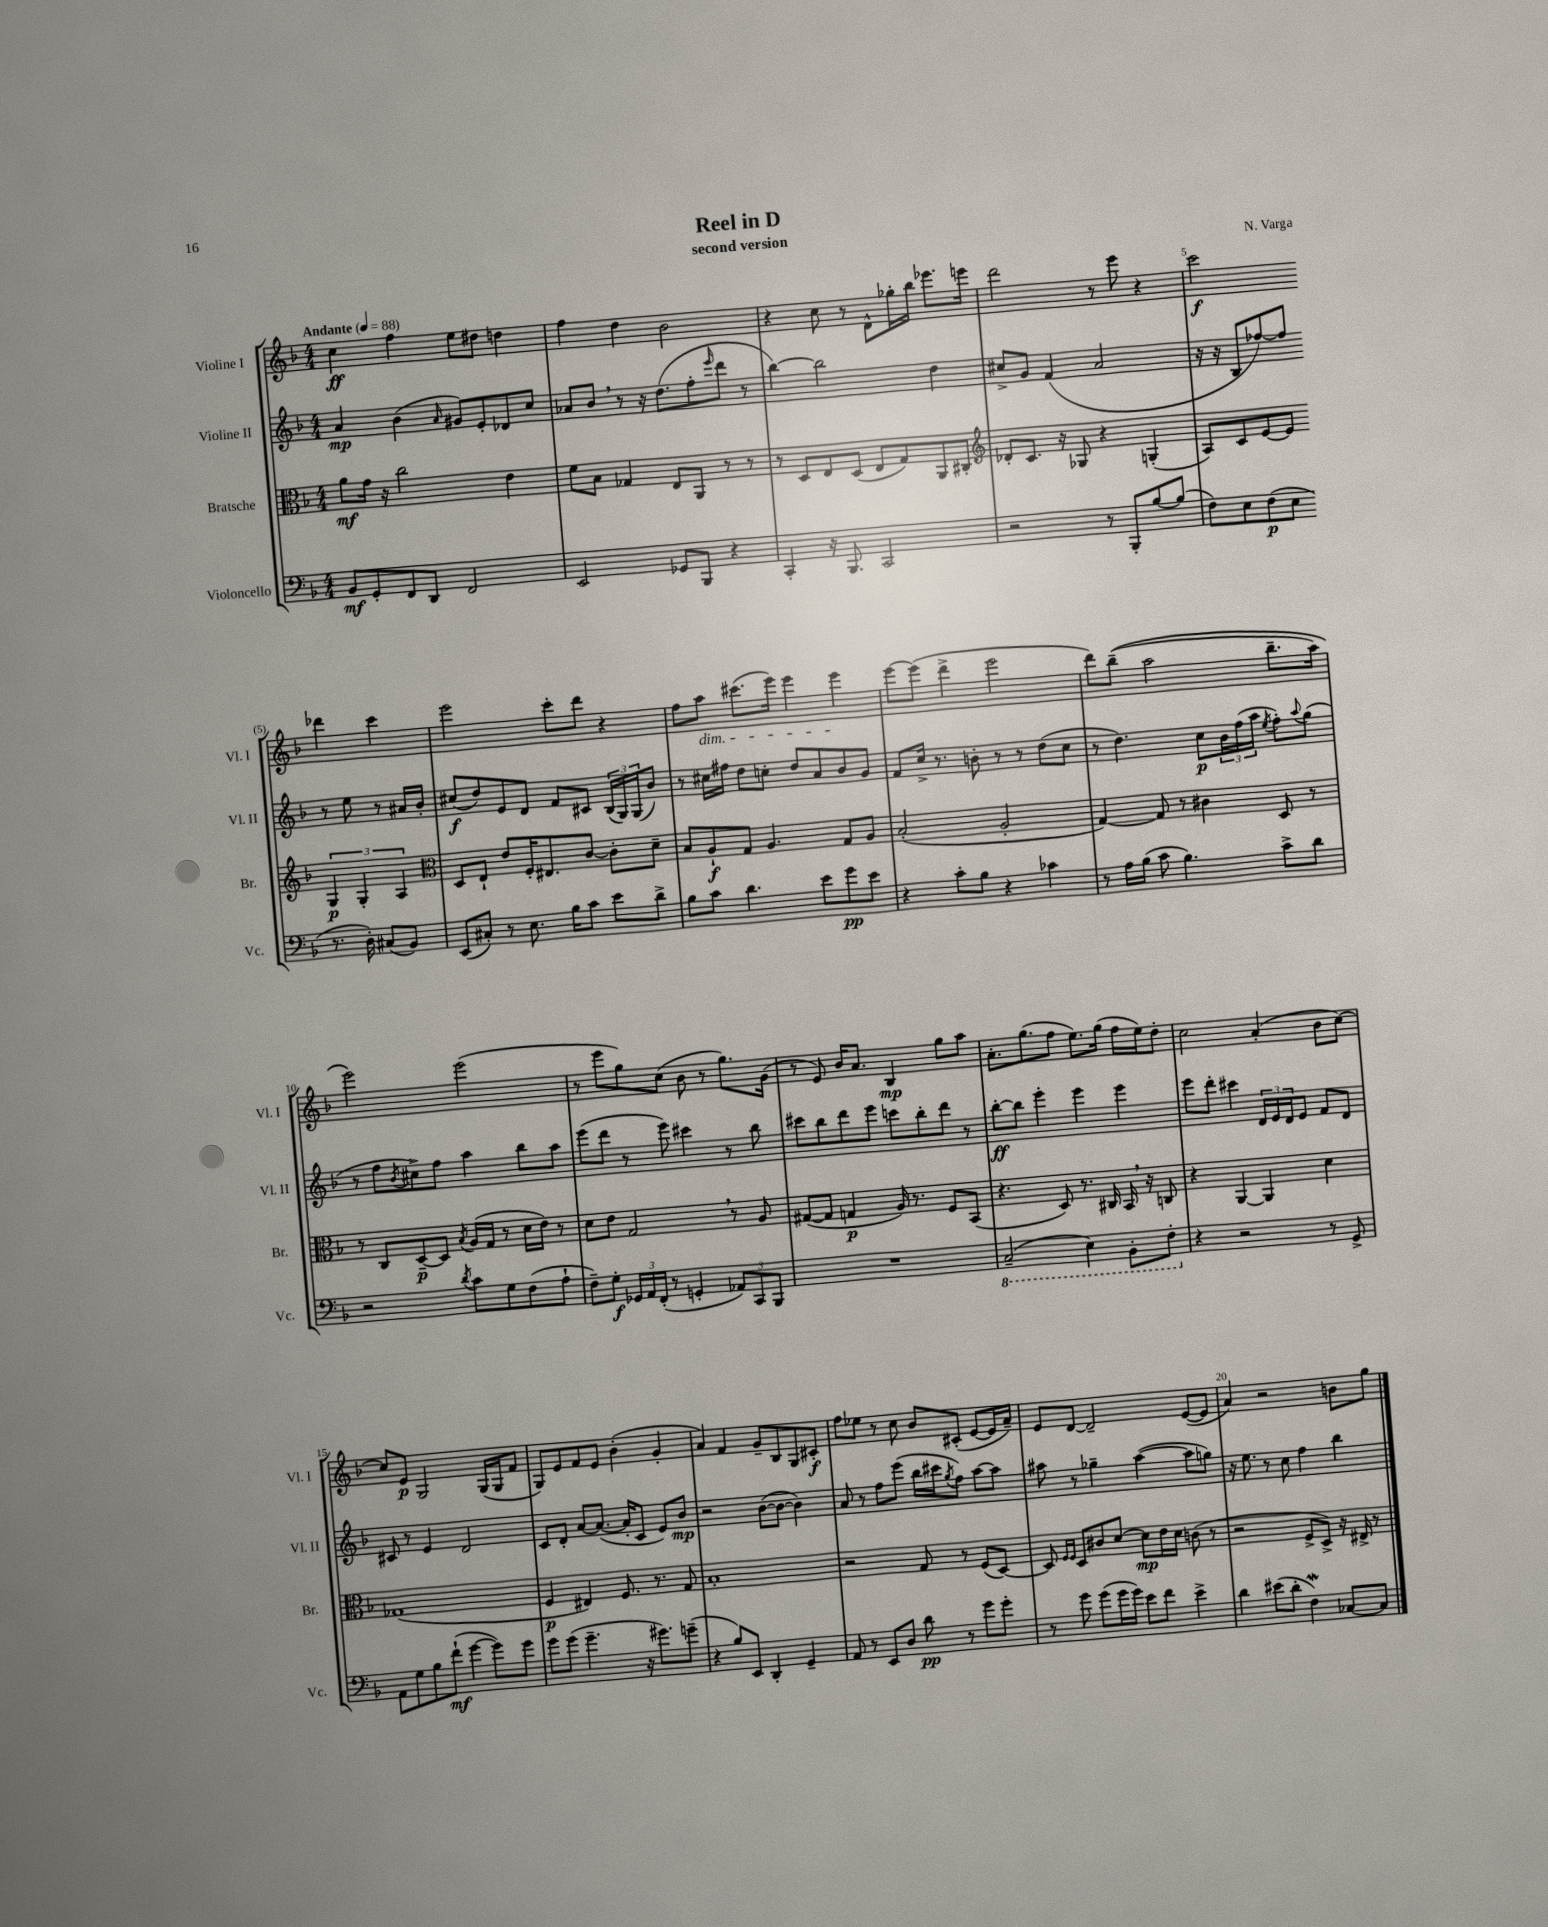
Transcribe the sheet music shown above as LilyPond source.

\header { title = "Reel in D" composer = "N. Varga" subtitle = "second version" }
<<
\new StaffGroup <<
\new Staff = "s0" \with { instrumentName = "Violine I" shortInstrumentName = "Vl. I" } {
    \clef treble \key f \major \numericTimeSignature \time 4/4 \tempo "Andante" 4 = 88
    c''4\ff f''4 e''8 dis''8 d''4 |
    f''4 d''4 bes'2 |
    r4 c''8 r8 d'8-^ ges''16-. bes''16 ees'''8. e'''16 |
    d'''2 r8 e'''8 r4 |
    c'''2\f des'''4 c'''4 |
    e'''2 c'''8-. d'''8 r4 |
    f''8 a''8\dim cis'''8.( e'''16) e'''4 e'''4\! |
    e'''8~ e'''8( d'''4-> e'''2 |
    d'''8) bes''8--(\( a''2 bes''8.-- a''16) |
    e'''2\) e'''2( |
    r8 e'''8 g''8) c''8( bes'8 r8 g''8.) g'16( |
    r8 e'8) bes'16 a'8. bes4\mp g''8 a''8 |
    a'8.-. g''8.( f''8 e''8.) g''16( f''16 e''16) d''8-. |
    c''2 a'4-.( bes'8 c''8~) |
    c''8 e'8\p g2 g16( g16 f'8 |
    g8) e'8 f'8 e'8 bes'4-.( g'4-. |
    a'4) f'4 g'8-- bes8 g8 cis'8-.\f |
    f''8 ees''8 r8 c''8 bes'8 cis'8-.( e'8~ e'16 a'16--) |
    e'8 d'8~ d'2-- e'8~( e'8 |
    a'4) r2 b'8 g''8 \bar "|." |
}
\new Staff = "s1" \with { instrumentName = "Violine II" shortInstrumentName = "Vl. II" } {
    \clef treble \key f \major \numericTimeSignature \time 4/4
    a'4\mp bes'4( \grace { a'16 } gis'8) e'8-. des'8 c''8 |
    aes'8 bes'8 \breathe r8 r16 d''8.( f''8-. \grace { e'''16 } d'''8 r8 |
    bes''4~) bes''2 d''4 |
    cis''8-> g'8 f'4( a'2 |
    r16 r16 bes8 fes''8~) fes''8 r8 e''8 r8 ais'16 bes'16-. |
    cis''8\f( d''8) e'8 d'8 f'8 cis'8 \tuplet 3/2 { bes16( g16) g16( } bes'8) |
    r8 cis''16 fis''16 d''8 c''8-. d''8 a'8 bes'8 g'8 |
    f'8 c''16-> r8. b'8-. r8 r8 d''8( c''8 |
    r8 d''4.) c''8\p \tuplet 3/2 { bes'16 f''16( a''16 } \acciaccatura { e''8 } f''8-.) \appoggiatura { a''8 } g''8( |
    r8 f''8 \acciaccatura { bes'8 } cis''8->) f''8 a''4 bes''8 a''8 |
    e'''8( d'''8 r8 e'''8) cis'''4 r8 bes''8 |
    cis'''8 bes''8 d'''8 e'''8 c'''8 bes''8-. d'''8 r8 |
    bes''8~-.\ff bes''8 e'''4-. e'''4 e'''4 |
    e'''8 d'''8-. cis'''4 \tuplet 3/2 { d'16 e'16 d'16 } e'8 f'8 d'8 |
    cis'8 r8 e'4 d'2 |
    c'8 d'8-. a'8~ a'8.~( a'16-. c'8 e'8) bes'8\mp |
    r2 bes'8~( bes'8~ bes'4) |
    a'8 r8 f''8 e'''8( bes''16 cis'''16 \acciaccatura { g''8 } f''8) a''8~ a''8 |
    ais''8 r8 ges''4-- ais''4~( ais''8 g''8) |
    r16 e''8. r8 c''8 f''4 bes''4 \bar "|." |
}
\new Staff = "s2" \with { instrumentName = "Bratsche" shortInstrumentName = "Br." } {
    \clef alto \key f \major \numericTimeSignature \time 4/4
    a'8\mf g'16 r16 c''2 e'4 |
    f'8 bes8 ges4 e8 a,8 r8 r8 |
    r8 d8 e8 d8( e8 g8) a,8 cis8-. |
    \clef treble des'8-. c'8. r16 ges8 r4 g4-.( |
    a8) c'8 e'8~ e'8 \tuplet 3/2 { g4\p g4-. a4 } |
    \clef alto d8 e8-! e'8 f16-. eis8. c'8~ c'8-. d'8-- |
    bes8 a8-!\f g8 a4. g8 a8 |
    bes2-.( a2-. |
    g4~) g8 r8 cis'4 d8 r8 |
    r8 c8 d8~--\p d8 \acciaccatura { bes8 } a16( g16 r8 d'16 e'16) r8 |
    d'8 e'8 g2 \breathe r8 a8 |
    gis8~( gis8 g4\p a16) r8. f8 bes,8( |
    r4. d8) r8. cis16 bes,16 \breathe r16 c8 |
    r4 a,4~ a,4 d'4 |
    ges1( |
    f4\p eis4) f8. r8. g8 |
    bes1-. |
    r2 g8 r8 f8( d8~) |
    d8 \grace { f16 f16 } d8 cis'8 d'8~ d'8\mp e'16 d'16 c'8( r8 |
    r2 f8-> d8->) r16 eis16-> r8 \bar "|." |
}
\new Staff = "s3" \with { instrumentName = "Violoncello" shortInstrumentName = "Vc." } {
    \clef bass \key f \major \numericTimeSignature \time 4/4
    bes,8\mf g,8-. f,8 d,8 f,2 |
    e,2 ges,8 bes,,8 r4 |
    c,4-. r16 bes,,8. c,2 |
    r2 r8 bes,,8-. bes8~ bes8( |
    f8) e8 f8\p( e8 r8. d16-.) cis8( bes,8) |
    e,8( cis8-.) r8 e8. bes16 c'8 e'8 d'8-> |
    bes8 c'8 d'4. e'8 g'8\pp e'8 |
    r4 c'8-. bes8 r4 ces'4 |
    r8 a16 bes16( c'8 bes4.) c'8-> d'8 |
    r2 \acciaccatura { d'8 } c'8 g8 f8( a8-! |
    f8--) g8-.\f \tuplet 3/2 { ges,16 a,16 f,16-.( } r8 g,4-. \tuplet 3/2 { aes,8) c,8 bes,,8 } |
    R1 |
    \ottava #-1 c,2--( e,4) bes,,8-. f,8-. \ottava #0 |
    r4 r2 r8 g,8-> |
    a,8 g8 bes8 f'8-!\mf( g'4~ g'8) g'8 |
    g'8 g'8( g'4.-- r16 gis'8.) g'8--( |
    r4 bes8) e,8 d,4-. g,4-- |
    a,8 r8 e,8 d8 d'8\pp r8 g'8 g'8-. |
    r8 g'8 g'8( g'16 g'16) e'8 f'8 e'4-> |
    d'4 eis'8( d'8-. f4\mordent) ces8~ ces8 \bar "|." |
}
>>
>>
\layout { \context { \Score \override BarNumber.break-visibility = ##(#f #t #t) barNumberVisibility = #(every-nth-bar-number-visible 5) } }
